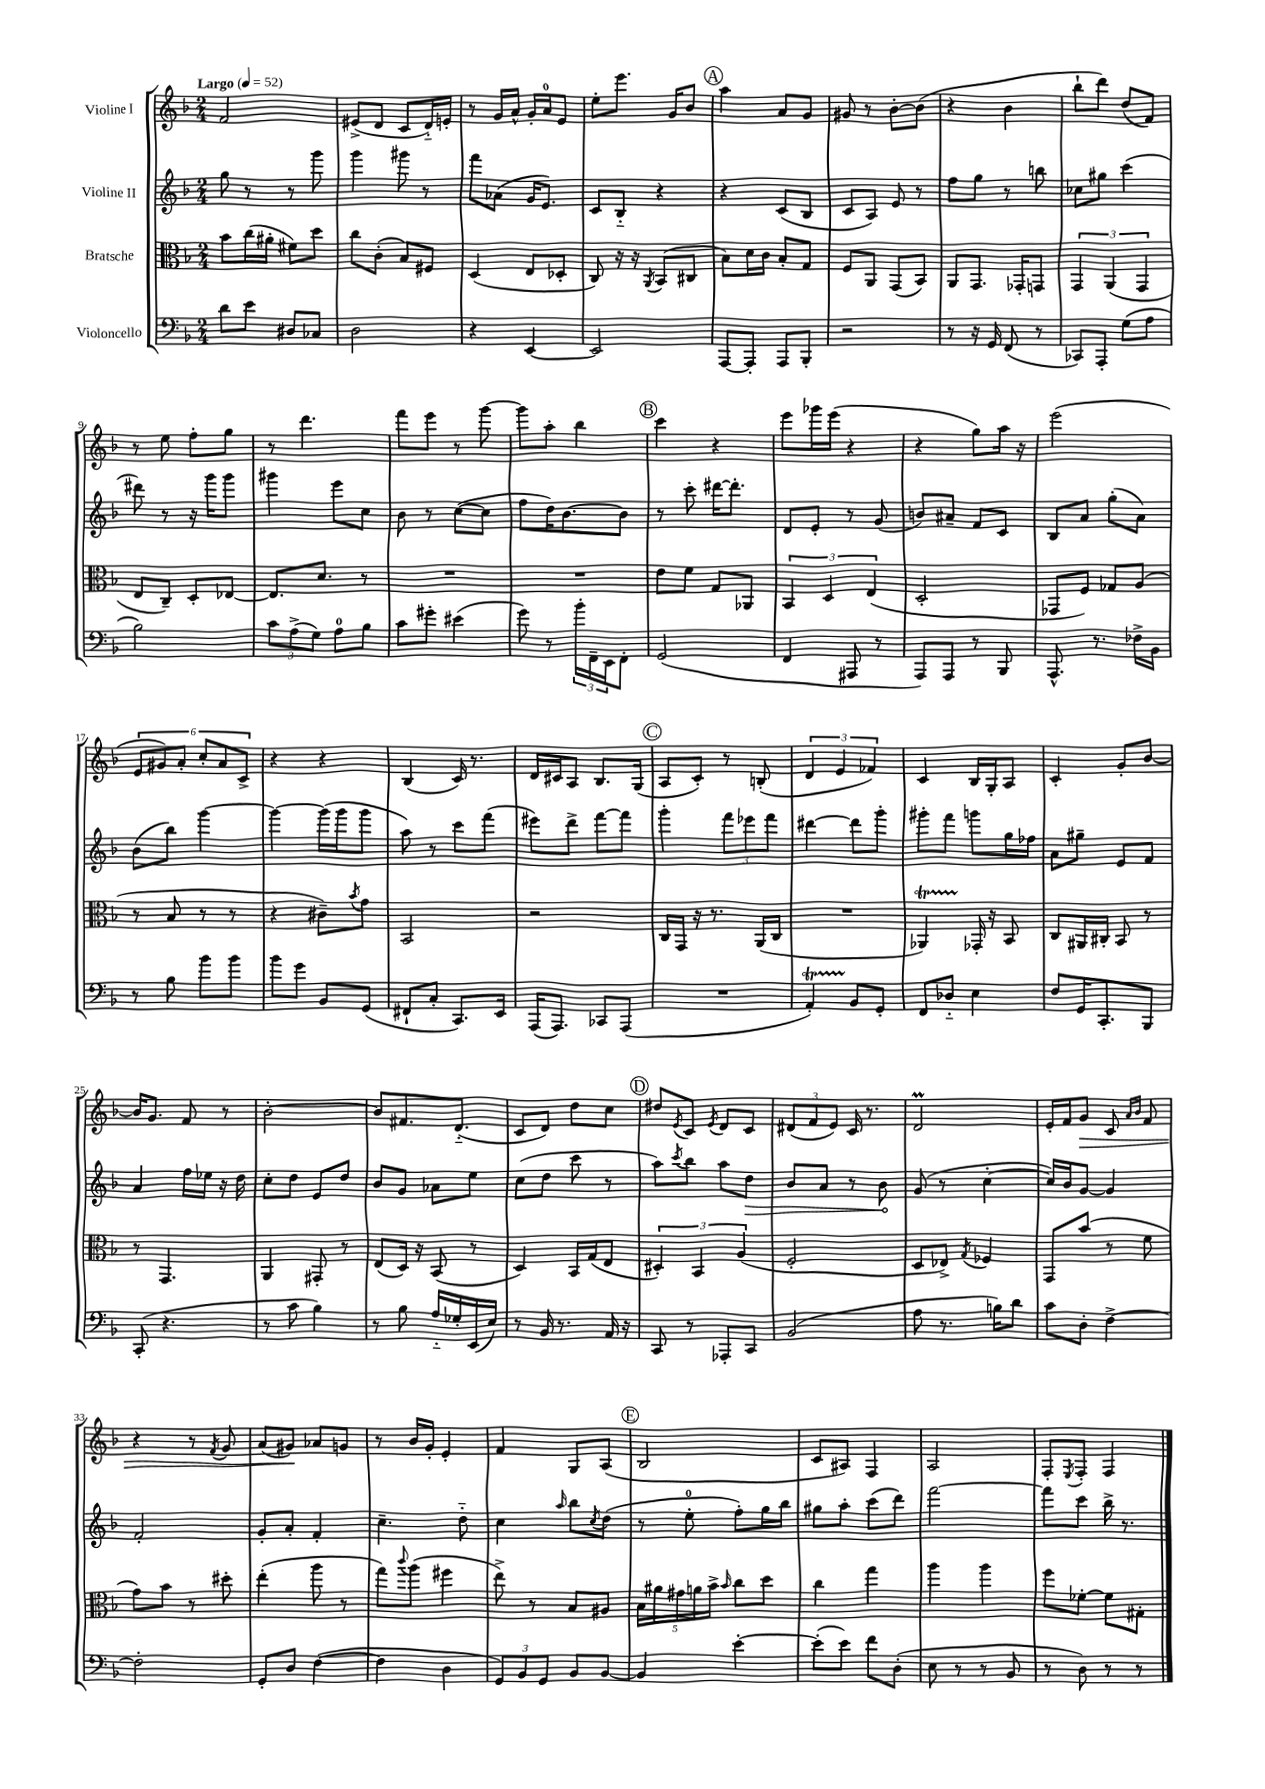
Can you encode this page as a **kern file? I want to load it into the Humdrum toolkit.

**kern	**kern	**kern	**kern
*staff4	*staff3	*staff2	*staff1
*clefF4	*clefC3	*clefG2	*clefG2
*k[b-]	*k[b-]	*k[b-]	*k[b-]
*M2/4	*M2/4	*M2/4	*M2/4
*MM52	*MM52	*MM52	*MM52
8d	8b-	8gg	2f
8e	(16cc	8r	.
.	16a#'	.	.
8D#	8f#)	8r	.
8C-	8dd	8ggg	.
=	=	=	=
2D	8cc	4ggg	(8e#^
.	(8c'	.	8d
.	8B-)	8ggg#	8c
.	8F#	8r	16d'~)
.	.	.	16e'
=	=	=	=
4r	(4D	8fff	8r
.	.	(8a-	16g
.	.	.	16a^^
[4EE	8E	16g	16g'
.	.	8.e)	16a
.	8D-'	.	8e
=	=	=	=
2EE]	8C)	8c	8ee'
.	16r	8B-'~	8.eee
.	16r	.	.
.	8qAA	.	.
.	(8BB-	4r	.
.	.	.	16g
.	8C#	.	8b-
=	=	=	=
[8AAA	8B-)	4r	4aa
8AAA']	16d	.	.
.	16c	.	.
8AAA	8B-'	(8c	8a
8BBB-'	8G	8B-	8g
=	=	=	=
2r	8F	8c	8g#
.	8AA	8A)	8r
.	(8GG	8e	[8b-'
.	8BB-)	8r	(8b-]
=	=	=	=
8r	8AA	8ff	4r
16r	8.GG	8gg	.
16GG	.	.	.
(8FF	.	8r	4b-
.	16GG-'	.	.
8r	8GG	8bb	.
=	=	=	=
8CC-)	6GG	8cc-	8bb-`
8AAA'	.	8gg#	8ddd)
.	(6AA	.	.
(8G	.	(4ccc	(8dd
.	6GG	.	.
8A	.	.	8f)
=	=	=	=
2B-)	8E	8ddd#)	8r
.	8C~)	8r	8ee
.	8D'	16r	8ff'
.	.	16ggg	.
.	[8E-	8ggg	8gg
=	=	=	=
12c	8.E-]	4ggg#	8r
(12A^	.	.	.
.	.	.	4.ddd
12G)	.	.	.
.	8.d	.	.
8A	.	8eee	.
8B-	8r	8cc	.
=	=	=	=
8c	2r	8b-	8fff
8g#'	.	8r	8eee
(4e#	.	([8cc	8r
.	.	8cc]	[8ggg
=	=	=	=
8g)	2r	8ff	8ggg]
8r	.	16dd)	8aa'
.	.	[8.b-	.
24b-'	.	.	4bb-
24FF~	.	.	.
24EE	.	.	.
8FF'	.	8b-]	.
=	=	=	=
(2GG	8e	8r	4ccc
.	8f	8ccc'	.
.	8G	[16ddd#	4r
.	.	8.ddd#']	.
.	8AA-	.	.
=	=	=	=
4FF	6BB-	8d	8eee
.	.	8e'	16ggg-
.	6D	.	.
.	.	.	(16eee
8AAA#	.	8r	4r
.	(6E	.	.
8r	.	(8g	.
=	=	=	=
8AAA)	2D'	8b)	4r
8AAA	.	8a#~	.
8r	.	8f	8gg)
8BBB-	.	8c	16aa
.	.	.	16r
=	=	=	=
8.AAA^^	8GG-	8B-	(2eee
.	8F)	8a	.
8.r	.	.	.
.	8G-	(8gg'	.
16F-^	(8A	8a)	.
16BB-	.	.	.
=	=	=	=
8r	8r	(8b-	12e
.	.	.	12g#)
8B-	8B-	8bb-)	.
.	.	.	12a'
8b-	8r	[4ggg	12cc'
.	.	.	12a
8b-	8r	.	.
.	.	.	12c^
=	=	=	=
8b-	4r	4ggg_	4r
8g	.	.	.
8BB-	8c#~)	(16ggg]	4r
.	.	16ggg	.
.	8qb-	.	.
(8GG	8g	8ggg	.
=	=	=	=
8FF#`	2BB-	8aa)	(4B-
8C'	.	8r	.
8.CC)	.	8ccc	16c)
.	.	.	8.r
.	.	(8fff	.
16EE	.	.	.
=	=	=	=
(16AAA	2r	8eee#)	16d
8.AAA)	.	.	16c#
.	.	8ddd^	8A
8CC-	.	[8fff	8.B-
(8AAA	.	8fff]	.
.	.	.	(16G
=	=	=	=
2r	16C	4ggg'	8A
.	16GG	.	.
.	16r	.	8c')
.	8.r	.	.
.	.	12fff	8r
.	.	12eee-	.
.	(16AA	.	(8B'
.	.	12fff	.
.	16C	.	.
=	=	=	=
4AA')	2r	[4ddd#	6d
.	.	.	6e
8BB-	.	8ddd#]	.
.	.	.	6f-)
8GG'	.	8ggg'	.
=	=	=	=
8FF	4AA-)	8ggg#'	4c
8D-'~	.	8fff	.
4E	16GG-'	8ggg	16B-
.	16r	.	16G'
.	8BB-	16gg	8A
.	.	16ff-	.
=	=	=	=
8F	8C	8a	4c'
16GG	16AA#	8gg#~	.
8.CC'	16C#'	.	.
.	8BB-	8e	8g'
8BBB-	8r	8f	[8b-
=	=	=	=
(8CC'	8r	4a	16b-]
.	.	.	8.g
4.r	4.GG	.	.
.	.	16ff	8f
.	.	16ee-	.
.	.	16r	8r
.	.	16dd	.
=	=	=	=
8r	4AA	8cc'	[2b-'
8c	.	8dd	.
4B-)	8GG#'	8e	.
.	8r	8dd	.
=	=	=	=
8r	(8E	8b-	8b-]
8B-	16D)	8g	8.f#
.	16r	.	.
16A'~	(8BB-	8a-	.
16G-'	.	.	(8.d'~
(16EE	8r	8ee	.
16E)	.	.	.
=	=	=	=
8r	4D)	(8cc	8c
16BB-	.	8dd	8d)
8.r	.	.	.
.	16BB-	8ccc	8dd
.	(16G	.	.
16AA	8E	8r	8cc
16r	.	.	.
=	=	=	=
8CC	6D#')	8aa)	8dd#
.	.	8qccc	8qe
8r	.	8bb-	8c
.	6BB-	.	.
.	.	.	8qe
8AAA-'	.	8aa	8d
.	(6A	.	.
8CC	.	8dd	8c
=	=	=	=
(2BB-	2F'	8b-	(12d#
.	.	.	12f
.	.	8a	.
.	.	.	12e)
.	.	8r	16c
.	.	.	8.r
.	.	8b-	.
=	=	=	=
8A	8D	(8g	2d
8.r	8E-^)	8r	.
.	8qG	.	.
.	4F-	[4cc'	.
16B)	.	.	.
8d	.	.	.
=	=	=	=
8c	8GG	16cc])	16e'
.	.	16b-	16f
8D'	(8b-	[8g	8g
[4F^	8r	4g]	8c
.	.	.	16qqa
.	.	.	16qqb-
.	8f	.	8f
=	=	=	=
2F']	8g)	2f'	4r
.	8b-	.	.
.	8r	.	8r
.	.	.	8qf
.	8dd#'	.	8g
=	=	=	=
8GG'	(4ee'	8g'	(8a
8D	.	8a'	8g#)
([4F	8aa	4f'	8a-
.	8r	.	8g
=	=	=	=
4F]	8gg)	4.cc~	8r
.	8qqccc	.	.
.	(8aa	.	16b-
.	.	.	16g'
4D	4ff#	.	4e'
.	.	8dd'~	.
=	=	=	=
12GG)	8ee^)	4cc	4f
12BB-	.	.	.
.	8r	.	.
12GG	.	.	.
.	.	16qqaa	.
8BB-	8B-	8bb-	8G
.	.	8qcc	.
[8BB-	8A#	(8dd	(8A
=	=	=	=
4BB-]	20B-	8r	2B-
.	20a#	.	.
.	20g#	.	.
.	.	8ee'	.
.	20a	.	.
.	20b-^	.	.
.	16qqb-	.	.
[4e'	8cc	8ff')	.
.	8dd	16gg	.
.	.	16bb-	.
=	=	=	=
(8e']	4cc	8gg#	8c
8e)	.	8aa'	8A#)
8f	4gg	(8ccc	4F
(8D'	.	8ddd)	.
=	=	=	=
8E	4aa	[2fff	2A
8r	.	.	.
8r	4aa	.	.
8BB-	.	.	.
=	=	=	=
8r	8ff	8fff]	8F'
.	.	.	8qE
8D)	[8f-'	8ccc	8F'
8r	8f-]	16bb-^	4F
.	.	8.r	.
8r	8G#'	.	.
==	==	==	==
*-	*-	*-	*-
